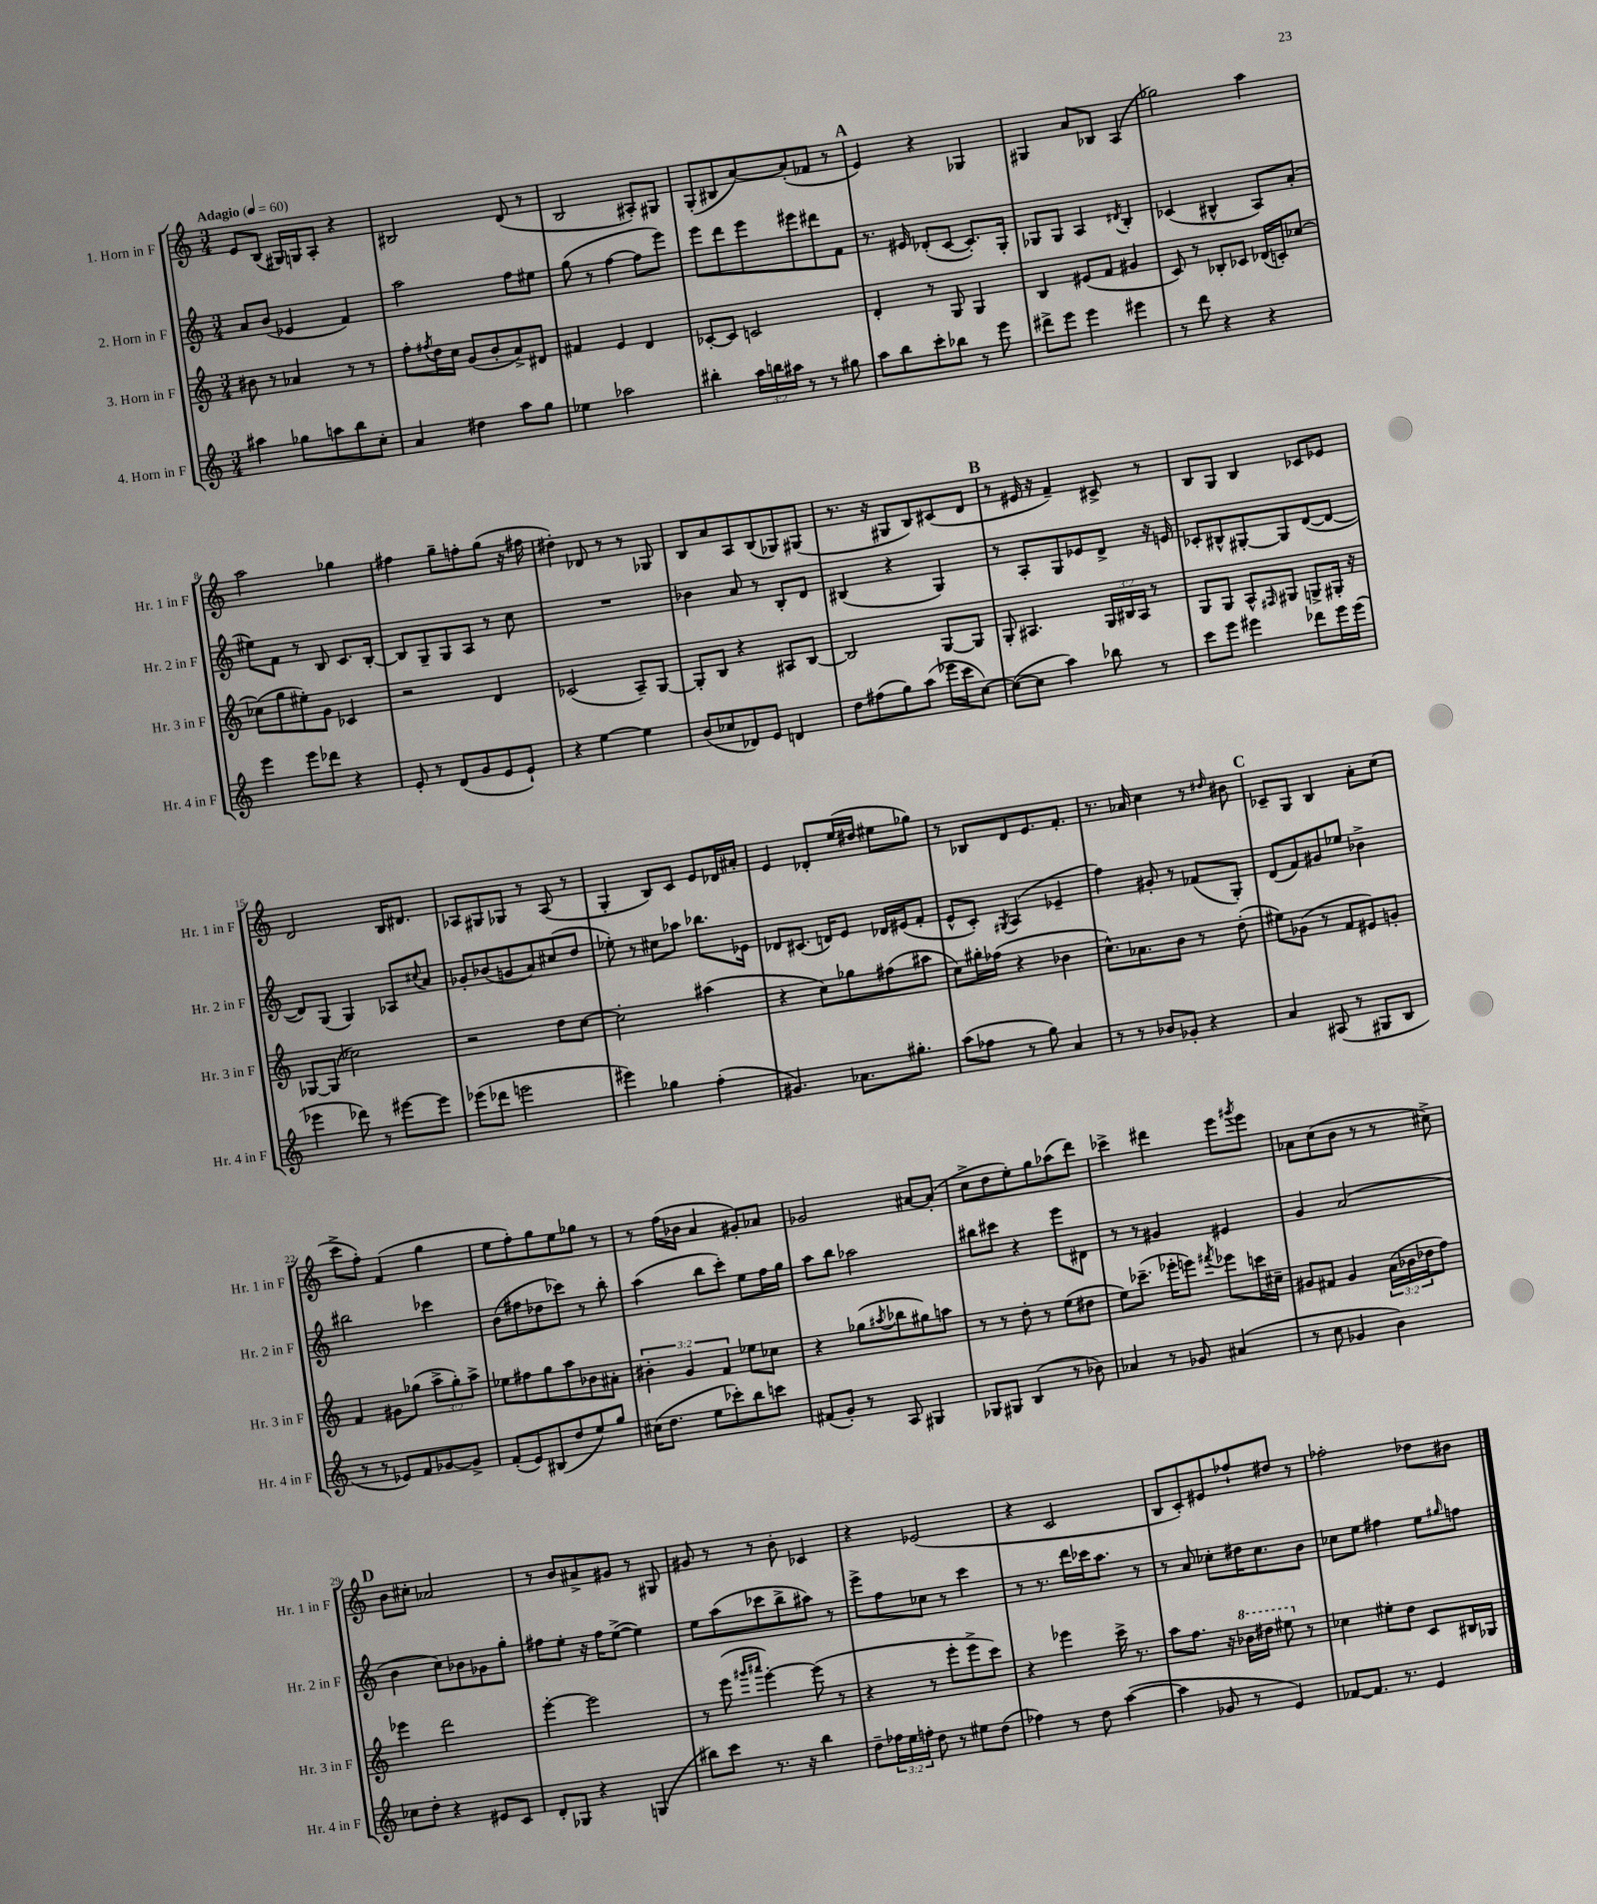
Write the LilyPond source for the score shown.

<<
\new StaffGroup <<
\new Staff = "s0" \with { instrumentName = "1. Horn in F" shortInstrumentName = "Hr. 1 in F" } {
    \clef treble \key c \major \numericTimeSignature \time 3/4 \tempo "Adagio" 4 = 60
    e'8 b8( gis16) g16 a8-. r4 |
    bis2 d'8( r8 |
    b2 ais8-.) gis8 |
    g8-.( bis8 a'8~) a'8-.( fes'8 r8 |
    \mark \markup { \bold "A" } e'4) r4 ges4 |
    gis4 a'8 bes8 a4( |
    ges''2) a''4 |
    a''2 ges''4 |
    fis''4 g''8-- f''8-. g''8( r16 fis''16 |
    dis''4-.) des'8 r8 r8 ges8 |
    b8 a'8 a8 b8( ges8) gis8( |
    r8. r16 gis8 b8) cis'8( d'8 |
    \mark \markup { \bold "B" } r8 eis'16 r16 f'4--) cis'8-> r8 |
    b8 g8 b4 ces'8 ees'8 |
    d'2 b16 dis'8. |
    aes8 gis8 ges8 r8 aes8( r8 |
    g4-. b8) c'8 e'8 des'16 ais'16-. |
    e'4 des'8-. e''16( dis''16 eis''8 ges''8) |
    r8 bes8 d'8 e'8. f'8.-. |
    r8. aes'16 c''4 r8 \grace { dis''16 } bis'8 |
    \mark \markup { \bold "C" } ces'8-- g8 b4 a'8-. c''8( |
    c'''8-> f''8-.) f'4( g''4 |
    e''8 f''8-.) g''8 e''8 ges''8 r8 |
    r8 f''16( bes'16 a'4 gis'8-.) aes'8 |
    ges'2 ais'8~ ais'8-.( |
    c''8-> d''8 e''8-.) g''8 aes''8( d'''8) |
    ces'''4-> dis'''4 e'''8 \acciaccatura { gis'''8 } e'''8 |
    aes'8 c''8( b'8 r8 r8 cis''8->) |
    \mark \markup { \bold "D" } b'8 cis''8-. aes'2 |
    r8 b'8 ais'8-> gis'8 r8 gis8 |
    gis'8 r8 r8 b'8-. ces'4 |
    r4 ees'2( |
    r4 c'2 |
    b8 c'8-.) eis'8 fes''8-! dis''8 r8 |
    fes''2-. des''8 bis'8 \bar "|." |
}
\new Staff = "s1" \with { instrumentName = "2. Horn in F" shortInstrumentName = "Hr. 2 in F" } {
    \clef treble \key c \major \numericTimeSignature \time 3/4
    a'8 b'8( ees'4 f'4) |
    a''2 f''8 eis''8 |
    g''8( r8 f''4~ f''8 e'''8) |
    e'''8 d'''8 e'''8 eis'''8 dis'''8 f'8 |
    \mark \markup { \bold "A" } r8. eis'16 des'8-.( c'8~ c'8.-.) g16-. |
    ges8 ges8 a4 \acciaccatura { dis'8 } b4-. |
    ces'4( bis4-^ a8) a'8-.( |
    eis''8) f'8 r8 b8 c'8. b16~-. |
    b8 g8-- g8 a8 r8 c''8 |
    R2. |
    bes'4 a'8 r8 b8-. d'8 |
    bis4( r4 g4) |
    \mark \markup { \bold "B" } r8 a8-. g8 ees'8 d'8-> r16 e'16 |
    ces'8-. bis8-^ gis8~-. gis8 d'8~( d'8~ |
    d'8) g8( g4) aes8 \appoggiatura { cis''8 } a'8 |
    ges'8-. bes'8( g'8 a'8) cis''8( d''8 |
    ees''8-.) r8 cis''8 aes''8 bes''8. ees'16 |
    des'8 cis'8.( d'16) e'8 des'16 eis'16( f'8-. |
    e'8-^ c'8-.) \acciaccatura { gis8 } a4( ees'4-- |
    f''4) gis'8-. r8 fes'8( g8-.) |
    \mark \markup { \bold "C" } d'8( f'8) gis'8 ees''8 bes'4-> |
    bis''2 ces'''4 |
    b'8( fis''8 des''8 ces'''8) r8 b''8-. |
    a''4( b''8 c'''8-.) e''8 f''16 g''16 |
    a''8 b''8 aes''2 |
    bis''8 cis'''8 r4 e'''8 dis'8 |
    r8 r8 gis'4 eis'4 |
    g'4 a'2( |
    \mark \markup { \bold "D" } b'4 c''8) bes'8 ges'8 g''8-. |
    fis''8 e''8-. r16 fis''16 e''8~->( e''4) |
    e''8 a''8( ces'''8 b''8-> ais''8) r8 |
    e'''8-> f''8 ces''8 r8 c'''4 |
    r8 r8. d'''16 ces'''16 a''8. r8 |
    r8 a'8 ces''8-. dis''16 ces''8. b'8 |
    ces''8 e''8 fis''4 e''8 \grace { gis''16 } f''8 \bar "|." |
}
\new Staff = "s2" \with { instrumentName = "3. Horn in F" shortInstrumentName = "Hr. 3 in F" } {
    \clef treble \key c \major \numericTimeSignature \time 3/4 \override Staff.TupletNumber.text = #tuplet-number::calc-fraction-text
    bis'8 r8 aes'4 r8 r8 |
    f''8-. \acciaccatura { fis''8 } d''16 c''16 g'8( b'8-. a'8->) dis'8 |
    fis'4 e'4 d'4 |
    ces'8~-. ces'8 c'2 |
    \mark \markup { \bold "A" } d'4-. r8 g8 g4 |
    b4 eis'8( f'8 gis'4 |
    c'8) r8 bes8-. ces'8 des'16( c'16-.) ces''8~ |
    ces''8( g''8 eis''8-.) g'8 ces'4 |
    r2 d'4 |
    ces'2( a8--) g8~ |
    g8-. b8 r4 ais8 b8~ |
    b2 g8~ g8 |
    \mark \markup { \bold "B" } g8-. ais4. \tuplet 3/2 { g16 bis16 ais16 } r8 |
    g8 g8 a8-^ \grace { fis16 } gis8 g8-> gis16-. r16 |
    ges8~ ges8( ces''2) |
    r2 d''8 c''8~ |
    c''2-. ais''4( |
    r4 c''8) ges''8 fis''8( ais''8 |
    c''8) gis''16-. fes''16( r4 bes'4 |
    c''8.-^) aes'8. b'8 r8 d''8-.( |
    \mark \markup { \bold "C" } eis''8) ges'8( r8 f'8 eis'8) g'8-. |
    f'4 gis'8 ges''8( \tuplet 3/2 { a''8-> ges''8-.) a''8-> } |
    ees''8 fis''8 g''8 a''8 bes'8 ais'8-. |
    \tuplet 3/2 { bis'4-. g'4 f'4 } ees''8 ces''8 |
    r4 ges''8( \acciaccatura { ais''8 } bes''8 gis''8) a''8 |
    r8 r8 d''8-. r8 e''8( dis''8 |
    e''8) ces'''8.--( ees'''16-. e'''8) \acciaccatura { fis'''8 } ees'''8 c'''16 cis''16-- |
    gis'8 fis'8 gis'4 \tuplet 3/2 { a'16( bes'16 des''16 } f''8) |
    \mark \markup { \bold "D" } ees'''4 d'''2 |
    e'''4~-. e'''2 |
    r8 e'''8( \grace { gis'''16 ais'''16 } e'''4~-.) e'''8( r8 |
    r4 r8 e'''8-. e'''8-> c'''8) |
    r4 ees'''4 c'''16-> r8. |
    a''8 f''8. r16 \ottava #1 bes''16 dis'''16 eis'''8 \ottava #0 r8 |
    ces''4 eis''8-. d''8 c'8 bis16 ges16 \bar "|." |
}
\new Staff = "s3" \with { instrumentName = "4. Horn in F" shortInstrumentName = "Hr. 4 in F" } {
    \clef treble \key c \major \numericTimeSignature \time 3/4 \override Staff.TupletNumber.text = #tuplet-number::calc-fraction-text
    ais''4 ges''8 a''8 b''8 c''8-. |
    a'4 dis''4 a''8 g''8 |
    ees''4 aes''2 |
    bis''4-. \tuplet 3/2 { a''16 b''16 ais''16 } r8 r8 gis''8 |
    \mark \markup { \bold "A" } a''8 b''8 c'''8-. bes''8 r8 e'''8 |
    dis'''8-> e'''8 e'''4 eis'''4 |
    r8 d'''8 r4 r4 |
    e'''4 e'''8 des'''8 r4 |
    e'8-. r8 d'8( g'8 e'8 e'8-!) |
    r4 e''4~ e''4 |
    b'8( ces''8 des'8) e'8 d'4 |
    d''8 fis''8( g''8) a''8( ees'''16 c'''16 c''8~) |
    \mark \markup { \bold "B" } c''8~( c''8 a''4) bes''8 r8 |
    c'''8 e'''8 eis'''4 des'''8 eis'''16 eis'''16( |
    ees'''4 des'''8) r8 eis'''8~ eis'''8 |
    ees'''8( des'''8 e'''2 |
    eis'''4) ges''4 f''4-.( |
    gis'4.) aes'8. gis''8.-. |
    a''8( fes''8 r8 g''8) a'4 |
    r8 r8 bes'8 ges'8-. r4 |
    \mark \markup { \bold "C" } a'4 ais8( r8 gis8 b8 |
    r8 r8 ees'8) f'8 ges'8~ ges'8-> |
    f'8-.( e'8) bis8( d''8 e''8) g''8 |
    cis''16( d''8. e''8 ces'''8-.) b''8 c'''8 |
    fis'8( g'8-.) r8 a8 gis4 |
    ges8 gis8 b4( r8 bes'8) |
    aes'4 r8 ges'8 ais'4( |
    r8 c''8 ges'4 b'4) |
    \mark \markup { \bold "D" } ces''8 d''8-. r4 eis'8 c'8 |
    d'8-. ges8 r4 g4( |
    bis''8) c'''8 r8. r16 bis''4 |
    d''8-- \tuplet 3/2 { fes''16 e''16 f''16-. } d''8 r8 eis''8 d''8( |
    fes''4) r8 d''8 a''4~( |
    a''4 ges'8 r8 e'4) |
    fes'8~ fes'8. r8. e'4 \bar "|." |
}
>>
>>
